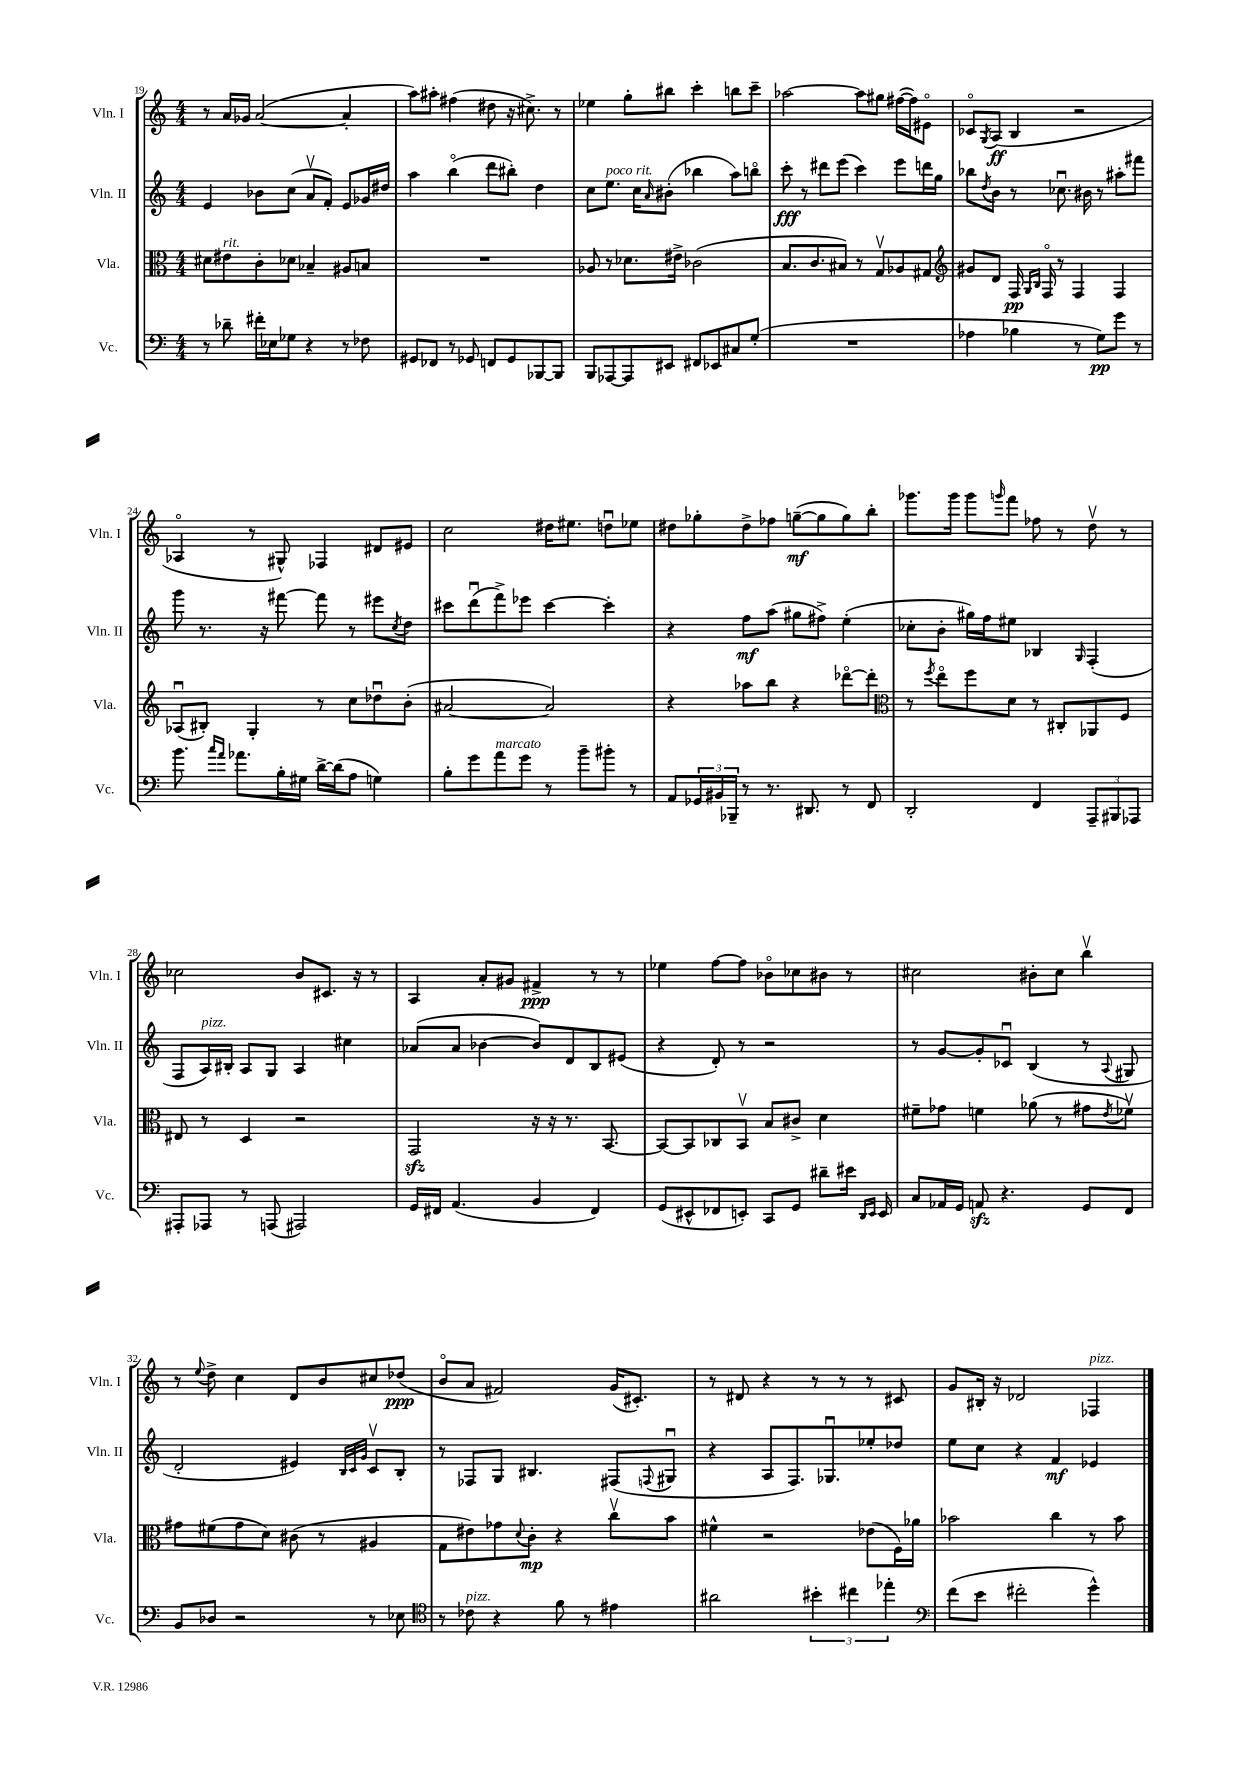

**kern	**kern	**kern	**kern
*staff4	*staff3	*staff2	*staff1
*clefF4	*clefC3	*clefG2	*clefG2
*k[]	*k[]	*k[]	*k[]
*M4/4	*M4/4	*M4/4	*M4/4
8r	8d#	4e	8r
8d-~	8e#	.	16a
.	.	.	16g-
16f#'	8c'	8b-	([2a
16E-	.	.	.
8G-	8d-	(8cc	.
4r	4B-~	8av	.
.	.	8f')	.
8r	8A#	8e	4a']
8F-	8B	16g-	.
.	.	16dd#	.
=	=	=	=
8GG#	1r	4aa	8aa)
8FF-	.	.	8aa#'
8r	.	(4bbo	(4ff#
8GG-	.	.	.
8FF	.	8ddd	8dd#
8GG-	.	8bb#')	16r
.	.	.	8.cc#^)
[8BBB-	.	4dd	.
8BBB-]	.	.	8r
=	=	=	=
8BBB	8A-	8cc	4ee-
[8AAA-	8r	8.ee	.
8AAA-]	8.d-	.	8gg'
.	.	16cc	.
.	.	16qqa	.
8EE#	.	(8b#'	8bb#
.	16e#^	.	.
8FF#	(2c-	4bb-	4ccc'
8EE-	.	.	.
8C#	.	8aa)	8bb
(8G'	.	8bbo	8ccc~
=	=	=	=
1r	8.B	8ccc'	[2aa-
.	.	8r	.
.	8.c	.	.
.	.	8ddd#	.
.	8B#)	(8eee	.
.	8r	4ccc)	8aa-]
.	8Gv	.	8gg#
.	8A-	8eee	([16ff#
.	.	.	16ff#])
.	8G#	16ddd	8e#o
.	.	16gg	.
=	=	=	=
*	*clefG2	*	*
4A-	8g#	8bb-	8c-o
.	.	8qdd	8qG
.	8d	8b	(8A
4B-	16F	8r	4B
.	16qqG	.	.
.	16qqB	.	.
.	16Fo	.	.
.	8r	8.cc-u	.
8r	4F	.	2r
.	.	16b#	.
8G)	.	8r	.
8g	4F	8aa#'	.
8r	.	8fff#	.
=	=	=	=
8.b	(8A-u	8ggg	4A-o
.	8B#')	8.r	.
16qqcc	.	.	.
16qqa	.	.	.
8.a-	.	.	.
.	4G'	.	8r
.	.	16r	.
16B'	.	[8fff#	8G#^^)
16G#	.	.	.
[16d^	8r	8fff#]	4F-
(16d]	.	.	.
8A	8cc	8r	.
4G)	8dd-u	8eee#	8d#
.	.	8qcc	.
.	(8b'	8dd	8e#
=	=	=	=
8B'	[2a#	8ccc#	2cc
8g	.	(8dddu	.
8a	.	8fff^)	.
8g	.	8eee-	.
8r	2a#])	[4ccc#	16dd#
.	.	.	8.ee#
8b~	.	.	.
8b#'	.	4ccc#']	8ddu
8r	.	.	8ee-
=	=	=	=
8AA	4r	4r	8dd#
24GG-	.	.	8gg-'
24BB#	.	.	.
24BBB-~	.	.	.
8r	8aa-	8ff	8dd#^
8.r	8bb	(8aa	8ff-
.	4r	8gg#	([8gg~
8.DD#	.	.	.
.	.	8ff#^)	8gg]
8r	[8ddd-o	(4ee'	8gg)
8FF	8ddd-']	.	8bb'
=	=	=	=
*	*clefC3	*	*
2DD'	8r	8cc-'	8.ggg-
.	8qff	.	.
.	8eeo	8b'	.
.	.	.	16ggg-
.	8ff	16gg#)	8ggg-
.	.	16ff	.
.	.	.	16qqggg
.	8d	8ee#	8fff
4FF	8r	4B-	8ff-
.	8C#'	.	8r
.	.	16qqG	.
12AAA~	8AA-	(4F'	8ddv
12BBB#	.	.	.
.	8F	.	8r
12AAA-	.	.	.
=	=	=	=
8AAA#'	8E#	8F	2cc-
8AAA-	8r	16A)	.
.	.	16B#'	.
8r	4D	8A	.
(8AAA	.	8G	.
2AAA#)	2r	4A	8b
.	.	.	8.c#
.	.	4cc#	.
.	.	.	16r
.	.	.	8r
=	=	=	=
16GG	2GG	(8a-	4A
16FF#	.	.	.
(4.AA	.	8a-	.
.	.	[4b-	8a'
.	.	.	8g#
4BB	16r	8b-])	4f#^
.	16r	.	.
.	8.r	8d	.
4FF#)	.	8B	8r
.	[8.BB	.	.
.	.	(8e#	8r
=	=	=	=
(8GG	8BB_	4r	4ee-
8EE#^^	8BB]	.	.
8FF-	8C-	8d')	[8ff
8EE')	8BBv	8r	8ff]
8CC	8B	2r	8b-o
8GG	8c#^	.	8cc-
8d#~	4d	.	8b#
16e#	.	.	8r
16qqDD	.	.	.
16qqEE	.	.	.
16EE	.	.	.
=	=	=	=
8C	8f#~	8r	2cc#
16AA-	8g-	[8g	.
16GG	.	.	.
8AA	4f	8g']	.
4.r	.	8c-u	.
.	(8a-	(4B	8b#'
.	8r	.	8cc#
8GG	8g#	8r	4bbv
.	8qe	8qqA	.
8FF	8f-v)	8G#	.
=	=	=	=
8BB	8g#	2d'	8r
.	.	.	8qqee
8D-	(8f#	.	8dd^
2r	8g#	.	4cc
.	8d)	.	.
.	(8c#	4e#)	8d
.	8r	.	8b
.	.	32qqB	.
.	.	32qqc	.
.	.	32qqg	.
8r	4A#	8cv	8cc#
8E-	.	8B'	(8dd-
=	=	=	=
*clefC4	*	*	*
8r	8G	8r	8bo
8c-	8e#)	8F-	8a
4r	8g-	8G	2f#)
.	8qqd	.	.
.	8c'	4.B#	.
8f	4r	.	.
8r	.	.	.
4e#	8ccv	(8F#	(16g
.	.	.	8.c#')
.	.	8qqF	.
.	8b	8G#u	.
=	=	=	=
2a#	4f#^^	4r	8r
.	.	.	8d#
.	2r	8A	4r
.	.	8.F)	.
6b#'	.	.	8r
.	.	8.G-u	.
.	.	.	8r
6cc#	.	.	.
.	(8e-	8ee-'	8r
6ee-'	.	.	.
.	16F)	8dd-	8c#
.	16a-	.	.
=	=	=	=
*clefF4	*	*	*
(8f	2b-	8ee	8g
8e	.	8cc	16B#'
.	.	.	16r
2f#'	.	4r	2d-
.	4cc	4f	.
4g^^)	8r	4e-	4F-
.	8b-	.	.
==	==	==	==
*-	*-	*-	*-
